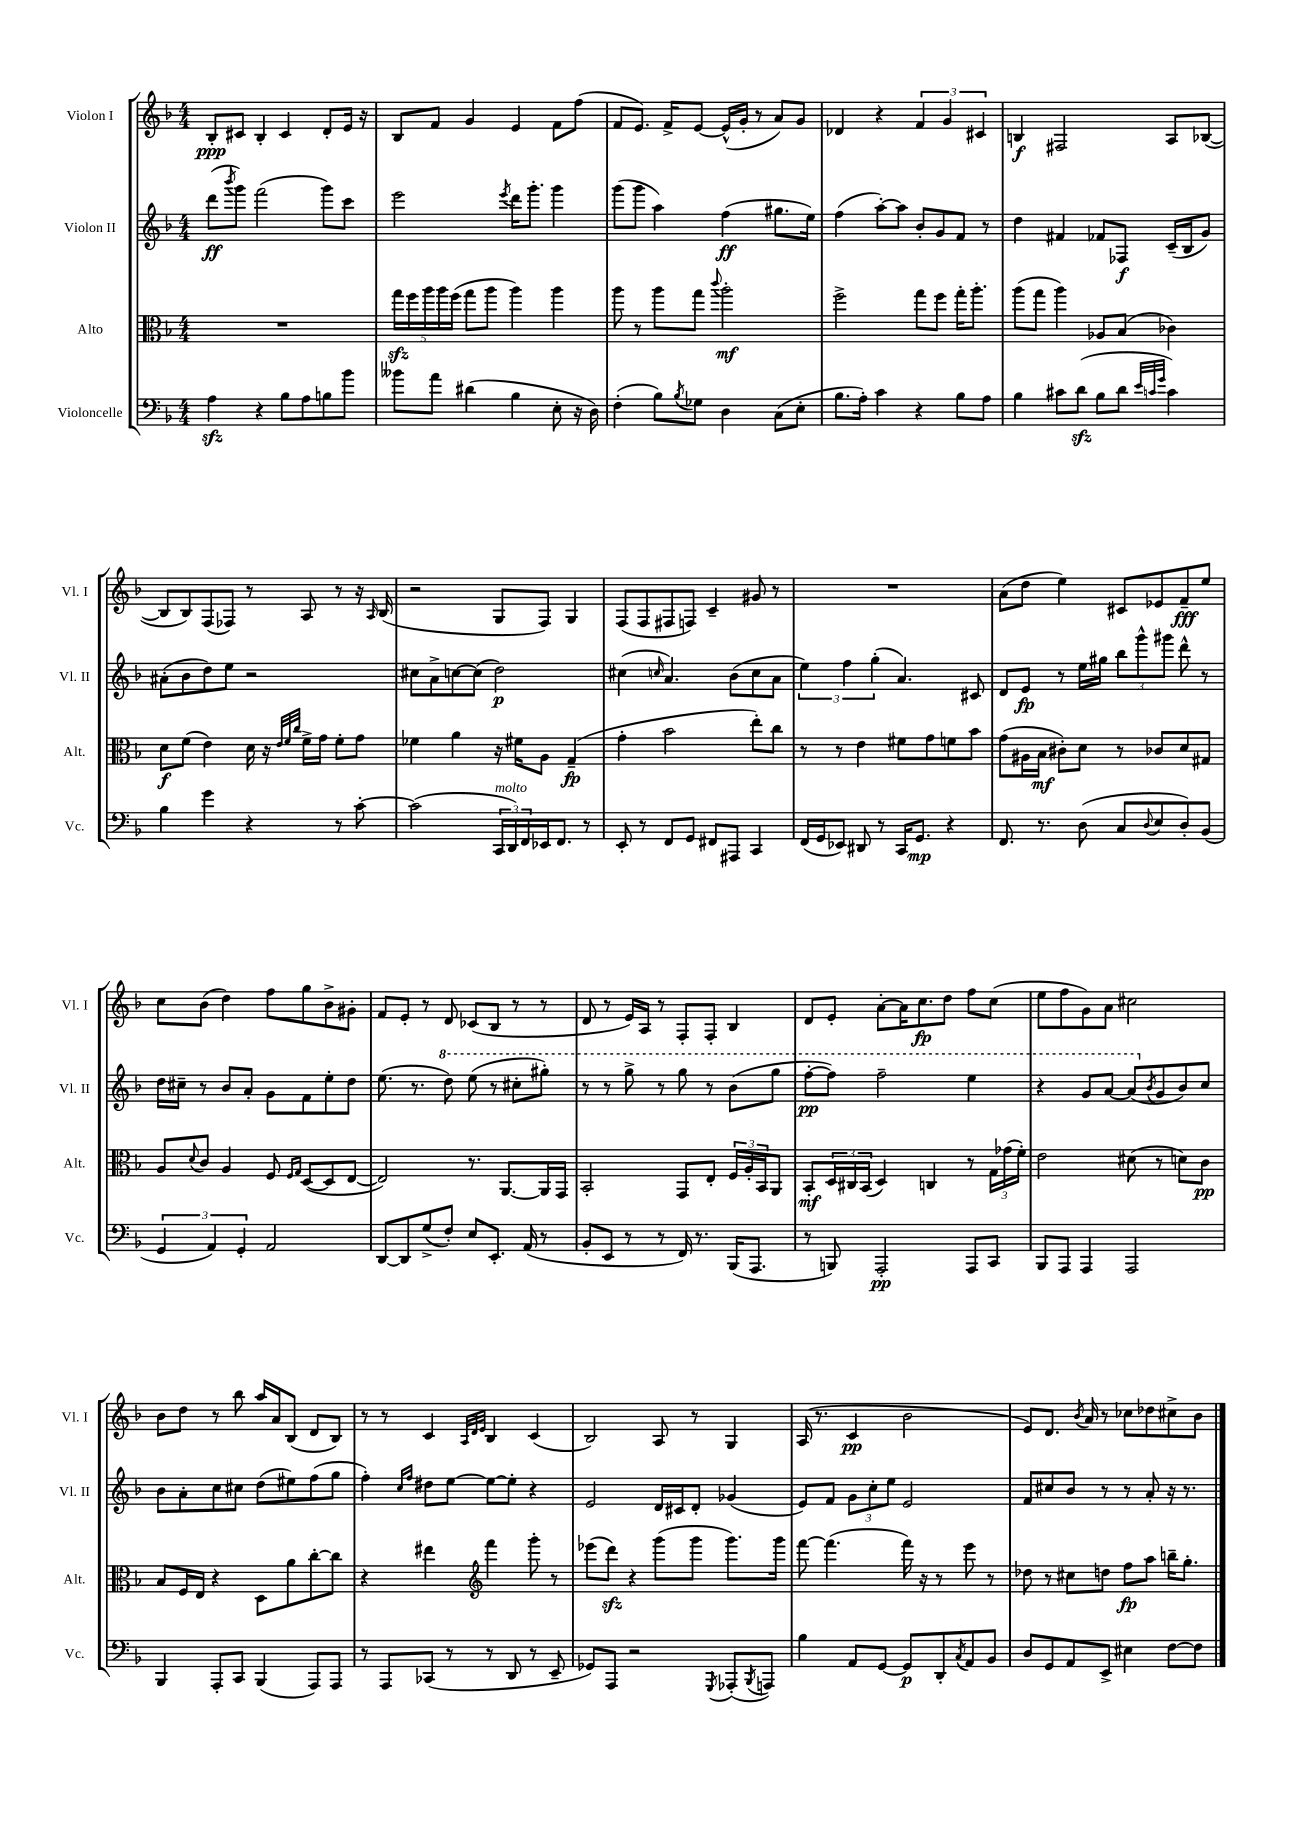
<<
\new StaffGroup <<
\new Staff = "s0" \with { instrumentName = "Violon I" shortInstrumentName = "Vl. I" } {
    \clef treble \key f \major \numericTimeSignature \time 4/4
    bes8-.\ppp cis'8 bes4-. cis'4 d'8-. e'16 r16 |
    bes8 f'8 g'4 e'4 f'8 f''8( |
    f'8 e'8.) f'16-> e'8~ e'16-^( g'16-. r8 a'8) g'8 |
    des'4 r4 \tuplet 3/2 { f'4 g'4 cis'4 } |
    b4\f fis2 a8 bes8~( |
    bes8 bes8) f8( fes8) r8 a8 r8 r16 \grace { a16 } bes16( |
    r2 g8 f8) g4 |
    f8( f8 fis8 f8) c'4-- gis'8 r8 |
    R1 |
    a'8( d''8 e''4) cis'8 ees'8 f'8--\fff e''8 |
    c''8 bes'8( d''4) f''8 g''8 bes'8-> gis'8-. |
    f'8 e'8-. r8 d'8 ces'8( bes8 r8 r8 |
    d'8 r8 e'16) a16 r8 f8-. f8-. bes4 |
    d'8 e'8-. a'8~-. a'16 c''8.\fp d''8 f''8 c''8( |
    e''8 f''8 g'8) a'8 cis''2 |
    bes'8 d''8 r8 bes''8 a''16 a'16 bes8( d'8 bes8) |
    r8 r8 c'4 \grace { a32 d'32 e'32 } bes4 c'4( |
    bes2) a8 r8 g4 |
    a16( r8. c'4\pp bes'2 |
    e'8) d'8. \acciaccatura { bes'8 } a'16 r8 ces''8 des''8 cis''8-> bes'8 \bar "|." |
}
\new Staff = "s1" \with { instrumentName = "Violon II" shortInstrumentName = "Vl. II" } {
    \clef treble \key f \major \numericTimeSignature \time 4/4
    d'''8\ff( \acciaccatura { bes'''8 } g'''8) f'''2( g'''8) c'''8 |
    e'''2 \acciaccatura { e'''8 } d'''16 g'''8.-. g'''4 |
    g'''8( g'''8 a''4) f''4\ff( gis''8. e''16) |
    f''4( a''8~-.) a''8 bes'8-. g'8 f'8 r8 |
    d''4 fis'4 fes'8 fes8\f c'16--( bes16 g'8) |
    ais'8-.( bes'8 d''8) e''8 r2 |
    cis''8 a'8-> c''8~ c''8( d''2\p) |
    cis''4( \grace { c''16 } a'4.) bes'8( c''8 a'8 |
    \tuplet 3/2 { e''4) f''4 g''4-.( } a'4.) cis'8 |
    d'8 e'8\fp r8 e''16 gis''16 \tuplet 3/2 { bes''8 g'''8-^ gis'''8 } d'''8-^ r8 |
    d''16 cis''16-- r8 bes'8 a'8-. g'8 f'8 e''8-. d''8 |
    e''8.( r8. \ottava #1 d'''8) e'''8( r8 cis'''8-. gis'''8-.) |
    r8 r8 g'''8-> r8 g'''8 r8 bes''8( g'''8 |
    f'''8~-.\pp f'''8) f'''2-- e'''4 |
    r4 g''8 a''8~ a''8( \ottava #0 \acciaccatura { bes'8 } g'8 bes'8) c''8 |
    bes'8 a'8-. c''8 cis''8 d''8( eis''8) f''8( g''8 |
    f''4-.) \grace { c''16 f''16 } dis''8 e''8~ e''8~ e''8-. r4 |
    e'2 d'16 cis'16 d'8-. ges'4( |
    e'8) f'8 \tuplet 3/2 { g'8 c''8-. e''8 } e'2 |
    f'8 cis''8 bes'8 r8 r8 a'8-. r16 r8. \bar "|." |
}
\new Staff = "s2" \with { instrumentName = "Alto" shortInstrumentName = "Alt." } {
    \clef alto \key f \major \numericTimeSignature \time 4/4
    R1 |
    \tuplet 5/4 { g''16\sfz f''16 a''16 a''16 f''16( } g''8 a''8 a''4) a''4 |
    a''8 r8 a''8 g''8 \appoggiatura { c'''8 } a''2-.\mf |
    f''2-> g''8 f''8 g''16-. a''8.-. |
    a''8( g''8 a''4) aes8 bes8( ces'4) |
    d'8\f f'8( e'4) d'16 r16 \grace { e'32 f'32 c''32 } f'16-> g'16 f'8-. g'8 |
    fes'4 a'4 r16 fis'16 a8 g4--\fp( |
    g'4-. bes'2 e''8-.) c''8 |
    r8 r8 e'4 fis'8 g'8 f'8 bes'8 |
    g'8( ais16 bes16\mf cis'8-.) d'8 r8 ces'8 d'8 gis8 |
    a8 \appoggiatura { d'8 } c'8 a4 f8 \grace { f16 g16 } d8~( d8 e8~ |
    e2) r8. a,8.~ a,16 g,16 |
    bes,2-. g,8 e8-. \tuplet 3/2 { f16 a16-. bes,16 } a,8 |
    bes,8-.\mf \tuplet 3/2 { d16 cis16 bes,16( } d4) c4 r8 \tuplet 3/2 { g16 ges'16( f'16-.) } |
    e'2 dis'8( r8 d'8) c'8\pp |
    bes8 f16 e16 r4 d8 a'8 c''8~-. c''8 |
    r4 eis''4 \clef treble f'''4 g'''8-. r8 |
    ees'''8( d'''8\sfz) r4 g'''8( g'''8 g'''8.) g'''16 |
    f'''8~ f'''4.( f'''16) r16 r8 e'''8 r8 |
    des''8 r8 cis''8 d''8 f''8\fp a''8 b''16-- g''8.-. \bar "|." |
}
\new Staff = "s3" \with { instrumentName = "Violoncelle" shortInstrumentName = "Vc." } {
    \clef bass \key f \major \numericTimeSignature \time 4/4
    a4\sfz r4 bes8 a8 b8 bes'8 |
    beses'8 a'8 dis'4( bes4 e8-. r16 d16) |
    f4-.( bes8) \acciaccatura { bes8 } ges8 d4 c8( e8-. |
    bes8. a16-.) c'4 r4 bes8 a8 |
    bes4 cis'8 d'8\sfz( bes8 d'8 \grace { e'32 c'32 g'32 } c'4) |
    bes4 g'4 r4 r8 c'8~-. |
    c'2( \tuplet 3/2 { c,16^\markup { \italic "molto" } d,16) f,16 } ees,16 f,8. r8 |
    e,8-. r8 f,8 g,8 fis,8 ais,,8 c,4 |
    f,16( g,16 ees,8) dis,8 r8 c,16 g,8.\mp r4 |
    f,8. r8. d8( c8 \appoggiatura { d8 } e8 d8-.) bes,8( |
    \tuplet 3/2 { g,4 a,4) g,4-. } a,2 |
    d,8~ d,8 g8->( f8-.) e8 e,8.-. a,16( r8 |
    bes,8-. e,8 r8 r8 f,16) r8. bes,,16( a,,8. |
    r8 b,,8) a,,2-.\pp a,,8 c,8 |
    bes,,8 a,,8 a,,4 a,,2 |
    bes,,4 a,,8-. c,8 bes,,4( a,,8) a,,8 |
    r8 a,,8 ces,8( r8 r8 d,8 r8 e,8-- |
    ges,8) a,,8 r2 \acciaccatura { g,,8 } aes,,8-.( \acciaccatura { bes,,8 } a,,8) |
    bes4 a,8 g,8~ g,8\p d,8-. \acciaccatura { c8 } a,8 bes,8 |
    d8 g,8 a,8 e,8-> eis4 f8~ f8 \bar "|." |
}
>>
>>
\layout { \context { \Score \remove "Bar_number_engraver" } }
